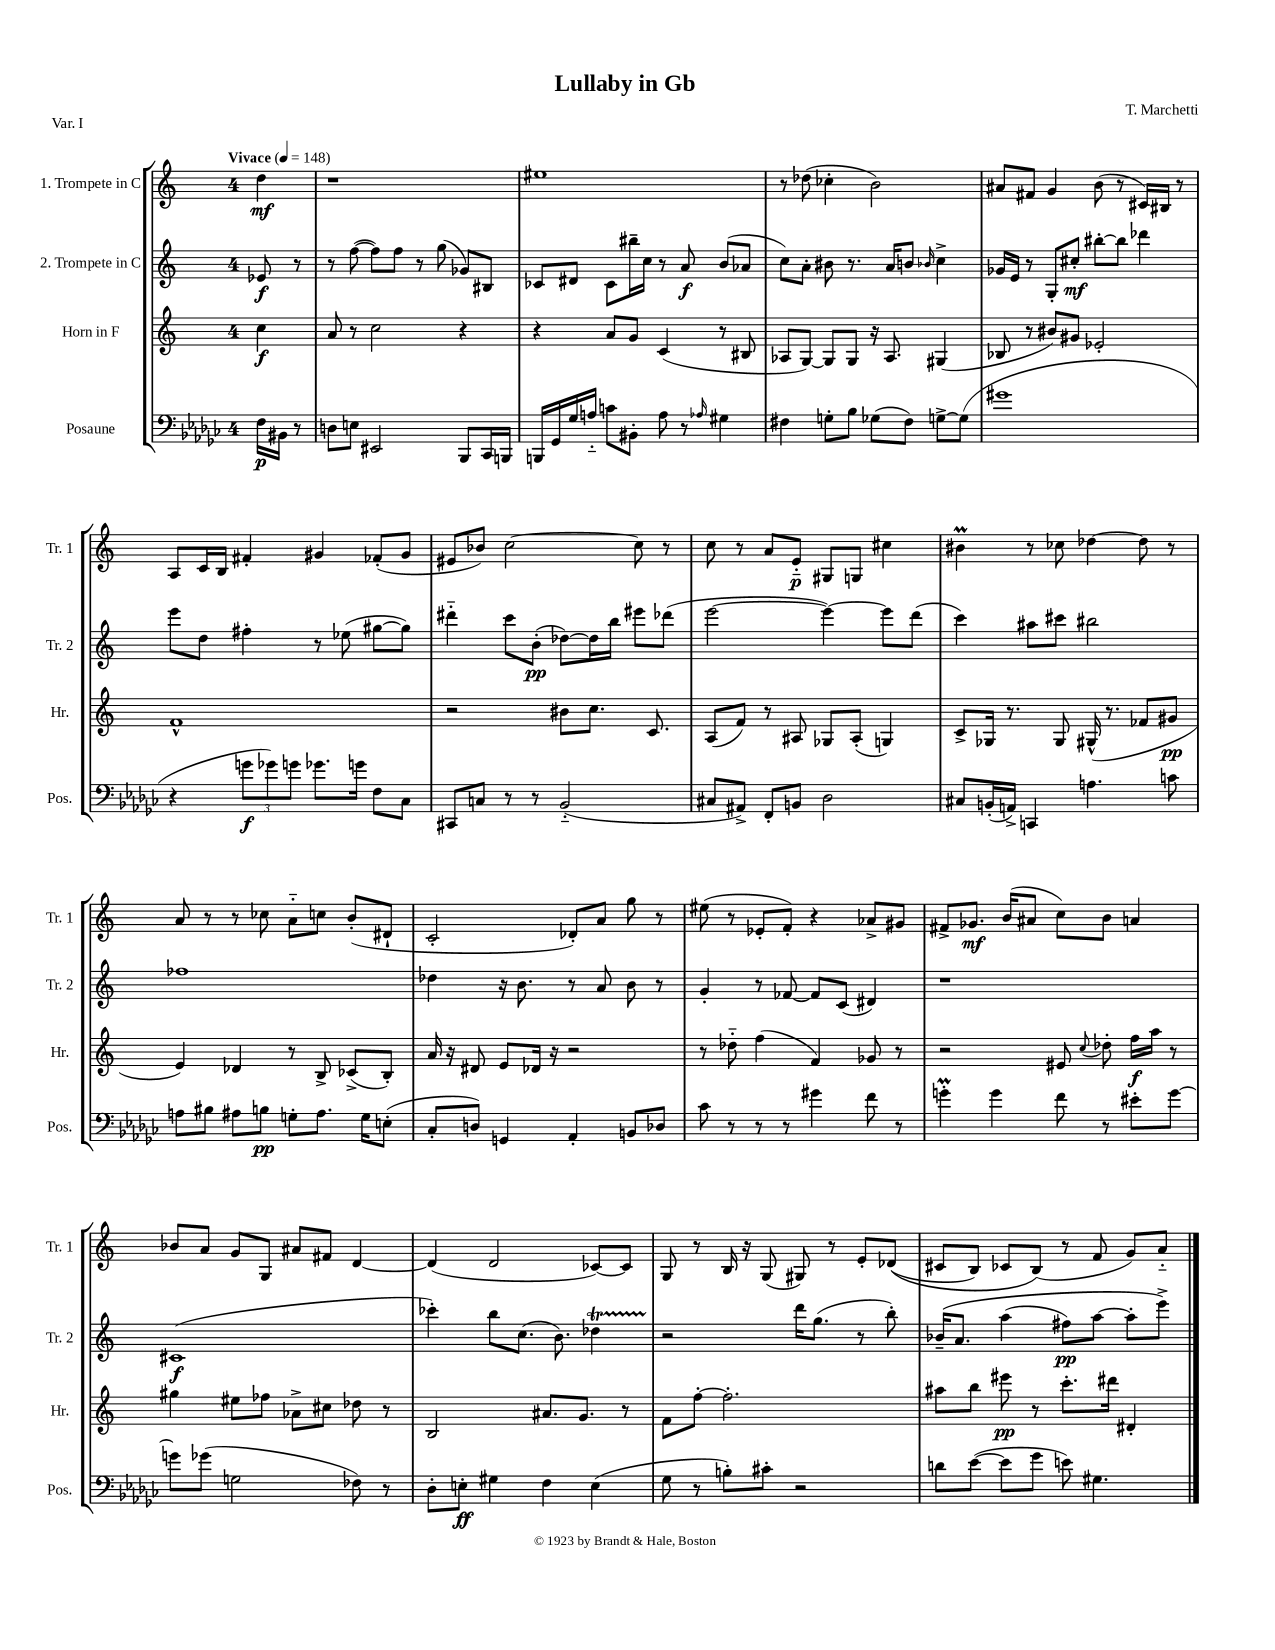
\header { title = "Lullaby in Gb" composer = "T. Marchetti" piece = "Var. I" }
<<
\new StaffGroup <<
\new Staff = "s0" \with { instrumentName = "1. Trompete in C" shortInstrumentName = "Tr. 1" } {
    \clef treble \key c \major \once \override Staff.TimeSignature.style = #'single-digit \time 4/4 \partial 4 \tempo "Vivace" 4 = 148
    \autoBeamOff d''4\mf |
    r1 |
    eis''1 |
    r8 des''8( ces''4-. b'2) |
    ais'8[ fis'8] g'4 b'8( r8 cis'16[) bis16] r8 |
    a8[ c'16 b16] fis'4-. gis'4 fes'8[-.( gis'8] |
    eis'8[ bes'8]) c''2~ c''8 r8 |
    c''8 r8 a'8[ e'8]-_\p gis8[ g8] cis''4 |
    bis'4\prall r8 ces''8 des''4~ des''8 r8 |
    a'8 r8 r8 ces''8 a'8[-_ c''8] b'8[-.( dis'8]-! |
    c'2-. des'8[-.) a'8] g''8 r8 |
    eis''8( r8 ees'8[-. f'8]-.) r4 aes'8[-> gis'8] |
    fis'8[-> ges'8.]\mf b'16[( ais'8] c''8[) b'8] a'4 |
    bes'8[ a'8] g'8[ g8] ais'8[ fis'8] d'4~ |
    d'4( d'2 ces'8[~) ces'8] |
    g8 r8 b16 r16 g8( gis8) r8 e'8[-. des'8](\( |
    cis'8[ b8]) ces'8[ b8](\) r8 f'8 g'8[) a'8]-_ \bar "|." |
}
\new Staff = "s1" \with { instrumentName = "2. Trompete in C" shortInstrumentName = "Tr. 2" } {
    \clef treble \key c \major \once \override Staff.TimeSignature.style = #'single-digit \time 4/4 \partial 4
    \autoBeamOff ees'8\f r8 |
    r8 f''8~( f''8[) f''8] r8 g''8( ges'8[) bis8] |
    ces'8[ dis'8] ces'8[ bis''16-- c''16] r8 a'8\f b'8[( aes'8] |
    c''8[) a'8]-. bis'8 r8. a'16[ b'8] \grace { bes'16 } c''4-> |
    ges'16[ e'16] r8 g8[-. cis''8]-.\mf bis''8[~-. bis''8] des'''4 |
    e'''8[ d''8] fis''4-. r8 ees''8( gis''8[~ gis''8]) |
    dis'''4-_ c'''8[ b'8]-.\pp( des''8[~) des''16 b''16] eis'''8[ des'''8]( |
    e'''2~ e'''4~) e'''8[ d'''8]( |
    c'''4) ais''8[ cis'''8] bis''2 |
    fes''1 |
    des''4 r16 b'8. r8 a'8 b'8 r8 |
    g'4-. r8 fes'8~ fes'8[ c'8]( dis'4) |
    r1 |
    cis'1\f( |
    ces'''4-.) b''8[ c''8.]( b'8.) des''4\startTrillSpan |
    r2\stopTrillSpan d'''16[ g''8.]( r8 b''8-.) |
    bes'16[--\( a'8.] a''4( fis''8[\pp) a''8]~ a''8[-. e'''8]->\) \bar "|." |
}
\new Staff = "s2" \with { instrumentName = "Horn in F" shortInstrumentName = "Hr." } {
    \clef treble \key c \major \once \override Staff.TimeSignature.style = #'single-digit \time 4/4 \partial 4
    \autoBeamOff c''4\f |
    a'8 r8 c''2 r4 |
    r4 a'8[ g'8] c'4( r8 bis8 |
    aes8[ g8]~) g8[ g8] r16 aes8. gis4( |
    bes8 r8 bis'8[) gis'8] ees'2-. |
    f'1-^ |
    r2 bis'8[ c''8.] c'8. |
    a8[( f'8]) r8 ais8 ges8[ ais8]-.( g4) |
    c'8[-> ges16] r8. ges8 gis16-^( r8. fes'8[ gis'8]\pp |
    e'4) des'4 r8 b8-> ces'8[->( b8]-.) |
    a'16 r16 dis'8 e'8[ des'16] r16 r2 |
    r8 des''8-_ f''4( f'4) ges'8 r8 |
    r2 eis'8 \appoggiatura { c''8 } des''8-. f''16[\f a''16] r8 |
    gis''4 eis''8[ fes''8] aes'8[-> cis''8] des''8 r8 |
    b2 ais'8.[ g'8.] r8 |
    f'8[ f''8]~-. f''2.-. |
    ais''8[ b''8] eis'''8\pp r8 c'''8.[-. dis'''16] dis'4-. \bar "|." |
}
\new Staff = "s3" \with { instrumentName = "Posaune" shortInstrumentName = "Pos." } {
    \clef bass \key ges \major \once \override Staff.TimeSignature.style = #'single-digit \time 4/4 \partial 4
    \autoBeamOff f16[\p bis,16] r8 |
    d8[ e8] eis,2 bes,,8[ ces,16 b,,16] |
    b,,16[ ges,16 ges16 a16]-_ c'8[ bis,8]-. a8 r8 \grace { aes16 } gis4 |
    fis4 g8[-. bes8] ges8[( fis8]) g8[~-> g8]( |
    gis'1 |
    r4 \tuplet 3/2 { g'8[\f ges'8) g'8] } ges'8.[ g'16] f8[ ces8] |
    cis,8[ c8] r8 r8 bes,2-_( |
    cis8[ ais,8]->) f,8[-. b,8] des2 |
    cis8[ b,16-.( a,16]->) c,4 a4. c'8 |
    a8[ bis8] ais8[ b8]\pp g8[-. ais8.] g16[ e8]-.( |
    ces8[-. d8]) g,4 aes,4-. b,8[ des8] |
    ces'8 r8 r8 r8 gis'4 f'8 r8 |
    g'4-.\prall g'4 f'8 r8 eis'8[-. g'8]~ |
    g'8[ ges'8]( g2 fes8) r8 |
    des8[-. e8]-.\ff gis4 f4 e4( |
    ges8 r8 b8[-.) cis'8]-. r2 |
    d'8[ ees'8]~( ees'8[ ges'8] e'8) gis4. \bar "|." |
}
>>
>>
\layout { \context { \Score \remove "Bar_number_engraver" } }
